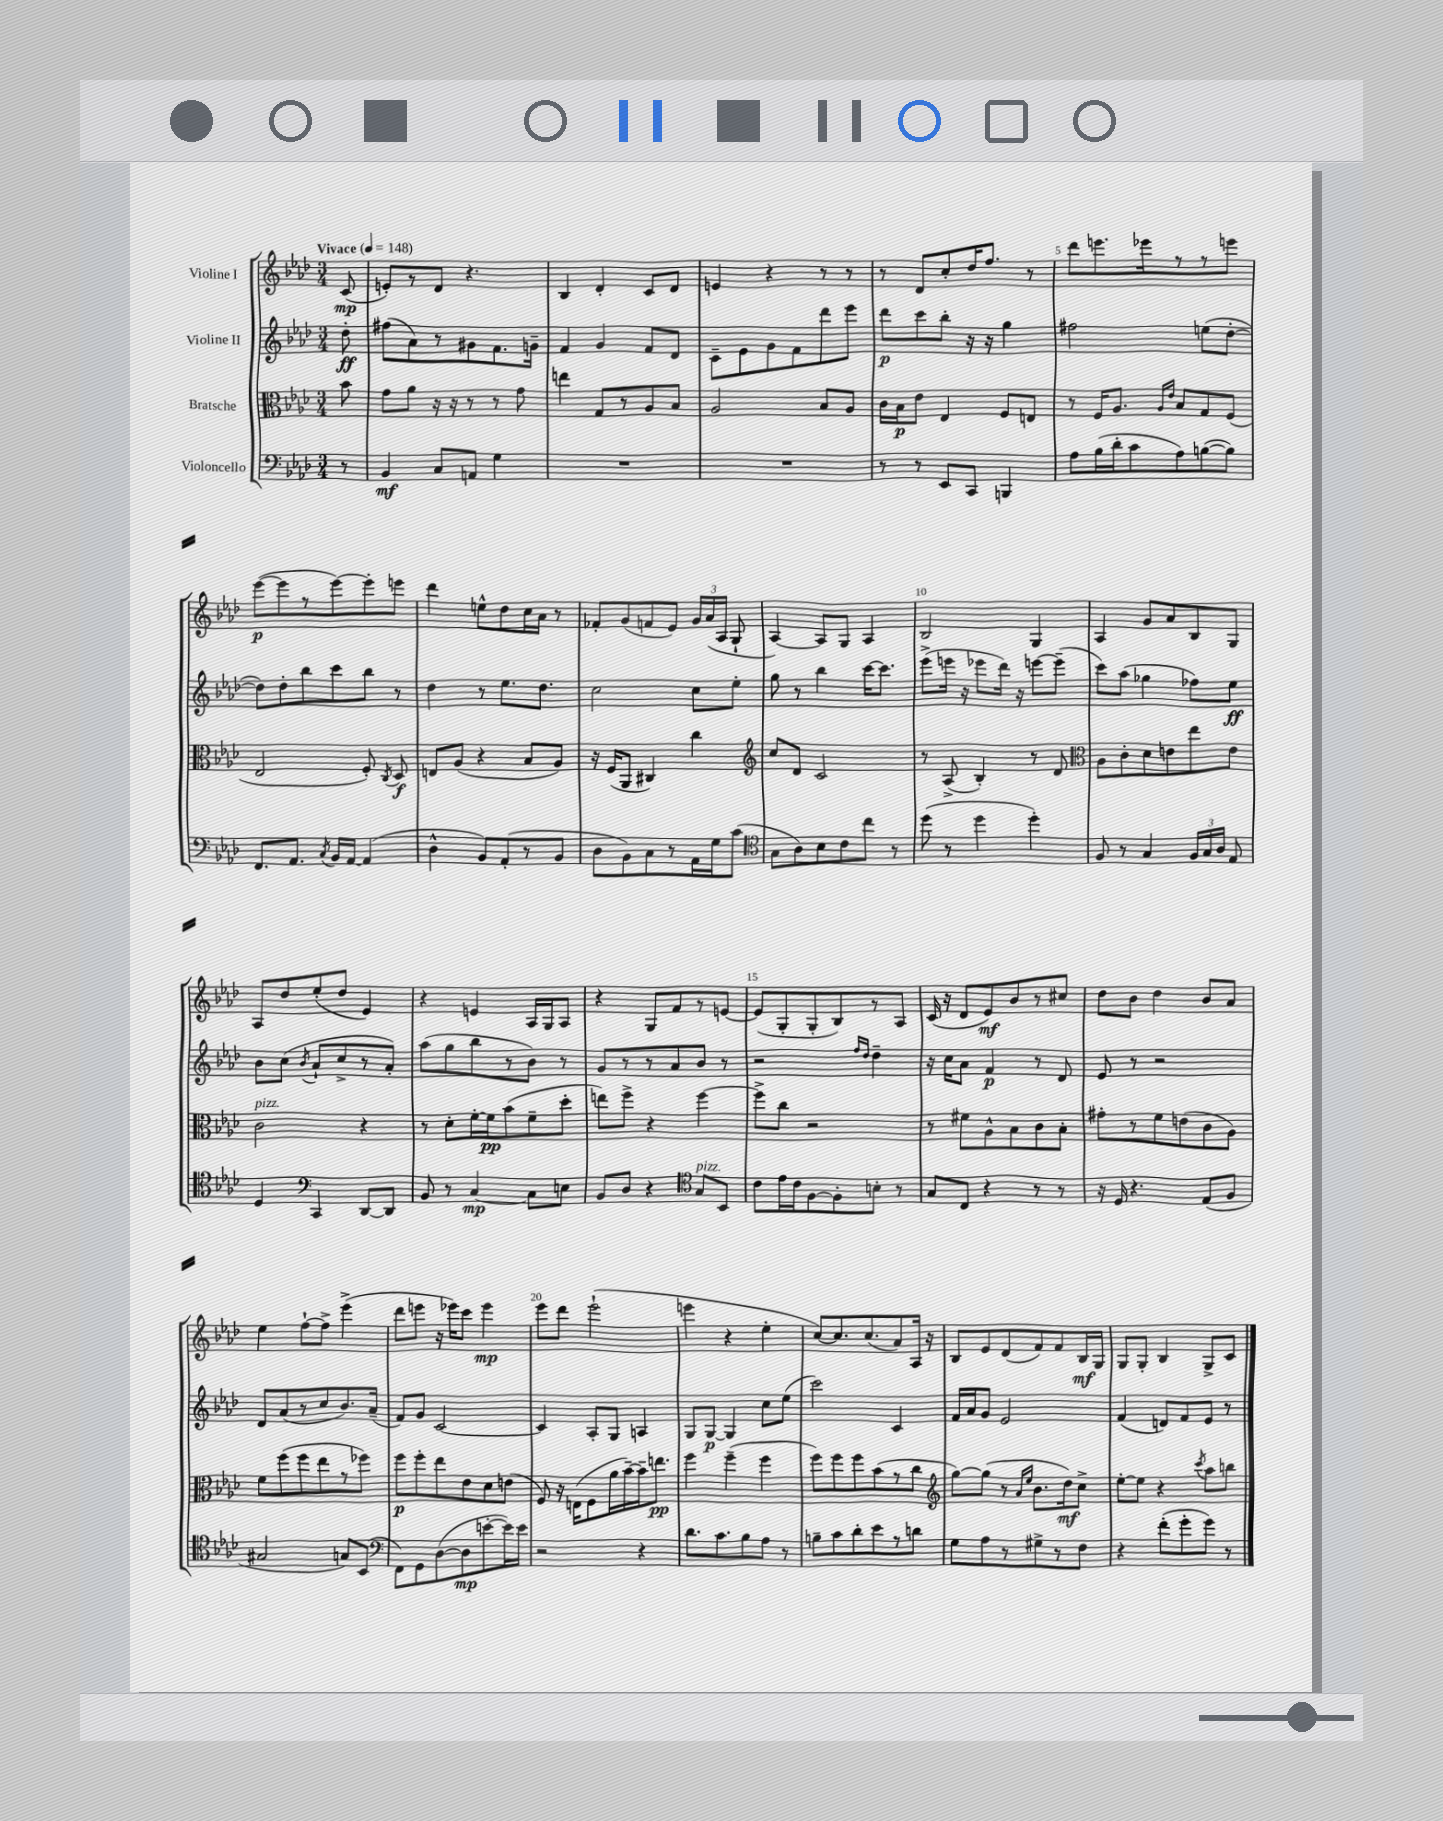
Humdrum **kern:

**kern	**dynam	**kern	**dynam	**kern	**dynam	**kern	**dynam
*part4	*part4	*part3	*part3	*part2	*part2	*part1	*part1
*staff4	*staff4	*staff3	*staff3	*staff2	*staff2	*staff1	*staff1
*I"Violoncello	*	*I"Bratsche	*	*I"Violine II	*	*I"Violine I	*
*clefF4	*	*clefC3	*	*clefG2	*	*clefG2	*
*k[b-e-a-d-]	*	*k[b-e-a-d-]	*	*k[b-e-a-d-]	*	*k[b-e-a-d-]	*
*M3/4	*	*M3/4	*	*M3/4	*	*M3/4	*
*MM148	*	*MM148	*	*MM148	*	*MM148	*
=	=	=	=	=	=	=	=
!	!	!	!	!	!	!LO:TX:a:B:t=Vivace	!
8r	.	8b-\	.	8dd-'\	ff	(8c/	mp
=1	=1	=1	=1	=1	=1	=1	=1
4BB-/	mf	8g\L	.	(8ff#X\L	.	8en'/L)	.
.	.	8a-\J	.	8a-\)	.	8r	.
8C/L	.	16r	.	8r	.	8d-/J	.
.	.	16r	.	.	.	.	.
8AAn/J	.	8r	.	8g#X\	.	4.r	.
4G\	.	8r	.	8.f\	.	.	.
.	.	8g\	.	.	.	.	.
.	.	.	.	16gn~\Jk	.	.	.
=2	=2	=2	=2	=2	=2	=2	=2
2.r	.	4een\	.	4f/	.	4B-/	.
.	.	8G/L	.	4g/	.	4d-'/	.
.	.	8r	.	.	.	.	.
.	.	8A-/	.	8f/L	.	8c/L	.
.	.	8B-/J	.	8d-/J	.	8d-/J	.
=3	=3	=3	=3	=3	=3	=3	=3
2.r	.	2A-/	.	8c~\L	.	4en/	.
.	.	.	.	8e-\	.	.	.
.	.	.	.	8g\	.	4r	.
.	.	.	.	8f\	.	.	.
.	.	8B-/L	.	8ddd-\	.	8r	.
.	.	8A-/J	.	8eee-\J	.	8r	.
=4	=4	=4	=4	=4	=4	=4	=4
8r	.	16c\LL	.	8ddd-\L	p	8r	.
.	.	16B-\J	p	.	.	.	.
8r	.	8e-\J	.	8ccc\	.	8d-/L	.
8EE-/L	.	4E-/	.	8bb-'\J	.	8cc'/	.
8CC/J	.	.	.	16r	.	16dd-/K	.
.	.	.	.	16r	.	8.ff/J	.
4BBBn/	.	8F/L	.	4gg\	.	.	.
.	.	8En/J	.	.	.	8r	.
=5	=5	=5	=5	=5	=5	=5	=5
8A-\L	.	8r	.	2ff#X\	.	8ddd-\L	.
(16B-\L	.	16F/KL	.	.	.	8.eeen\	.
16d-'\J	.	8.A-/J	.	.	.	.	.
8c\	.	.	.	.	.	.	.
.	.	.	.	.	.	16eee-X\k	.
.	.	16qqA-/LL	.	.	.	.	.
.	.	16qqe-/JJ	.	.	.	.	.
8A-\)	.	8B-/L	.	.	.	8r	.
([8Bn\	.	8G/	.	(8een\L	.	8r	.
8B\J])	.	(8F/J	.	[8dd-'\J	.	8eeen\J	.
!!LO:LB:g=z
=6	=6	=6	=6	=6	=6	=6	=6
8.FF/L	.	2E-/	.	8dd-\L])	.	([8eee-\L	p
.	.	.	.	8dd-'\	.	8eee-\]	.
8.AA-/J	.	.	.	.	.	.	.
.	.	.	.	8bb-\	.	8r	.
8qC/	.	.	.	.	.	.	.
16BB-/LL	.	.	.	8ccc\	.	[8eee-\)	.
[16AA-/JJ	.	.	.	.	.	.	.
(4AA-/]	.	8F'/)	.	8bb-\J	.	8eee-'\]	.
.	.	8qC/	.	.	.	.	.
.	.	8D-/	f	8r	.	8eeen\J	.
=7	=7	=7	=7	=7	=7	=7	=7
4D-^^\	.	8En/L	.	4dd-\	.	4ddd-\	.
.	.	(8A-/J	.	.	.	.	.
8BB-/L)	.	4r	.	8r	.	8een^^\L	.
(8AA-'/	.	.	.	8.ee-\L	.	8dd-\	.
8r	.	8B-/L	.	.	.	16cc\L	.
.	.	.	.	8.dd-\J	.	16a-\JJ	.
8BB-/J	.	8A-/J)	.	.	.	8r	.
=8	=8	=8	=8	=8	=8	=8	=8
8D-\L	.	16r	.	2cc\	.	8f-X'/L	.
.	.	(16F/KL	.	.	.	.	.
8BB-\)	.	8AA-/J	.	.	.	(8g/	.
8C\	.	4C#X/)	.	.	.	8fn/	.
8r	.	.	.	.	.	8e-/J)	.
16AA-\L	.	4cc\	.	8cc\L	.	24g/LL	.
.	.	.	.	.	.	(24a-/	.
16G\J	.	.	.	.	.	.	.
.	.	.	.	.	.	24A-/JJ	.
(8c\J	.	.	.	8ee-'\J	.	8G`/	.
=9	=9	=9	=9	=9	=9	=9	=9
*clefC4	*	*clefG2	*	*	*	*	*
8G\L	.	8cc/L	.	8gg\	.	[4A-/)	.
8A-\)	.	8d-/J	.	8r	.	.	.
8B-\	.	2c/	.	4bb-\	.	8A-/L]	.
8c\	.	.	.	.	.	8G/J	.
8cc\J	.	.	.	[16ccc\KL	.	4A-/	.
.	.	.	.	8.ccc\J]	.	.	.
8r	.	.	.	.	.	.	.
=10	=10	=10	=10	=10	=10	=10	=10
(8dd-\	.	8r	.	(8eee-^\L	.	2B-/	.
8r	.	(8A-^/	.	16eeen\Jk	.	.	.
.	.	.	.	16r	.	.	.
4dd-\	.	4B-'/)	.	8eee-X\L	.	.	.
.	.	.	.	16ddd-\Jk)	.	.	.
.	.	.	.	16r	.	.	.
4dd-'\)	.	8r	.	[8eeen\L	.	4G/	.
.	.	8d-/	.	(8eee~\J]	.	.	.
=11	=11	=11	=11	=11	=11	=11	=11
*	*	*clefC3	*	*	*	*	*
8F/	.	8A-\L	.	8ccc\L)	.	4A-/	.
8r	.	8c'\	.	(8aa-\J	.	.	.
4G/	.	8d-\	.	4gg-X\	.	8g/L	.
.	.	8en\	.	.	.	8a-/	.
24F/LL	.	8ee-\	.	8ff-X\L)	.	8B-/	.
24G/	.	.	.	.	.	.	.
24A-/JJ	.	.	.	.	.	.	.
8E-/	.	8e\J	.	8ee-\J	ff	8G/J	.
!!LO:LB:g=z
=12	=12	=12	=12	=12	=12	=12	=12
!	!	!LO:TX:a:i:t=pizz.	!	!	!	!	!
4D-/	.	2c\	.	8b-\L	.	8A-/L	.
.	.	.	.	(8cc\J	.	8dd-/	.
*clefF4	*	*	*	*	*	*	*
.	.	.	.	8qb-/	.	.	.
4CC/	.	.	.	8a-`/L	.	(8ee-'/	.
.	.	.	.	8cc^/	.	8dd-/J	.
[8DD-/L	.	4r	.	8r	.	4e-/)	.
8DD-/J]	.	.	.	8a-'/J)	.	.	.
=13	=13	=13	=13	=13	=13	=13	=13
8BB-/	.	8r	.	(8aa-\L	.	4r	.
8r	.	8d-'\L	.	8gg\	.	.	.
[4C/	mp	[16f'\L	.	8bb-\	.	4en/	.
.	.	16f\J]	pp	.	.	.	.
.	.	(8b-\	.	8r	.	.	.
8C\L]	.	8f~\	.	8b-\J)	.	16A-/LL	.
.	.	.	.	.	.	16G/J	.
8En\J	.	8dd-'\J	.	8r	.	8A-/J	.
=14	=14	=14	=14	=14	=14	=14	=14
8BB-/L	.	8een\L)	.	8g/L	.	4r	.
8D-/J	.	8ff^\J	.	8r	.	.	.
4r	.	4r	.	8r	.	8G/L	.
.	.	.	.	8a-/	.	8f/	.
*clefC4	*	*	*	*	*	*	*
!LO:TX:a:i:t=pizz.	!	!	!	!	!	!	!
8G/L	.	[4ff\	.	8b-/J	.	8r	.
8BB-/J	.	.	.	8r	.	[8en/J	.
=15	=15	=15	=15	=15	=15	=15	=15
8c\L	.	8ff^\L]	.	2r	.	(8e/L]	.
16e-\L	.	8cc\J	.	.	.	8G'/	.
16c\J	.	.	.	.	.	.	.
[8F\	.	2r	.	.	.	8G'/	.
8F'\]	.	.	.	.	.	8B-/)	.
.	.	.	.	16qqff/LL	.	.	.
.	.	.	.	16qqdd-/JJ	.	.	.
8Bn'\J	.	.	.	4dd-~\	.	8r	.
8r	.	.	.	.	.	8A-/J	.
=16	=16	=16	=16	=16	=16	=16	=16
8G/L	.	8r	.	16r	.	(16c/	.
.	.	.	.	16cc\KL	.	16r	.
8C/J	.	8f#X\L	.	8a-\J	.	8d-/L	.
4r	.	8A-^^\	.	4f/	p	8e-/)	mf
.	.	8B-\	.	.	.	8b-/	.
8r	.	8c\	.	8r	.	8r	.
8r	.	8B-'\J	.	8d-/	.	8cc#X/J	.
=17	=17	=17	=17	=17	=17	=17	=17
16r	.	8g#X'\L	.	8e-/	.	8dd-\L	.
16D-/	.	.	.	.	.	.	.
4.r	.	8r	.	8r	.	8b-\J	.
.	.	8f\	.	2r	.	4dd-\	.
.	.	(8en\	.	.	.	.	.
(8E-/L	.	8c\	.	.	.	8b-/L	.
8F/J	.	8A-\J)	.	.	.	8a-/J	.
!!LO:LB:g=z
=18	=18	=18	=18	=18	=18	=18	=18
2G#X/	.	8f\L	.	8d-/L	.	4ee-\	.
.	.	(8ff\	.	(8a-/	.	.	.
.	.	8ff\	.	8r	.	[8ff`\L	.
.	.	8ee-\	.	8cc/	.	8ff^\J]	.
8Gn/L)	.	8r	.	8.b-/)	.	(4eee-^\	.
(8BB-/J	.	8ff-X\J)	.	.	.	.	.
.	.	.	.	(16a-~/Jk	.	.	.
=19	=19	=19	=19	=19	=19	=19	=19
*clefF4	*	*	*	*	*	*	*
8FF\L)	.	8ff\L	p	8f/L)	.	8ddd-\L	.
8GG\	.	8ff'\	.	8g/J	.	8eeen\J	.
([8D-\	.	8ee-\	.	[2c/	.	16r	.
.	.	.	.	.	.	16eee-X\KL)	.
8D-\]	mp	8e-\	.	.	.	8ccc\J	.
[8en'\	.	8d-\	.	.	.	4eee-\	mp
16e\L])	.	(8en\J	.	.	.	.	.
16e\JJ	.	.	.	.	.	.	.
=20	=20	=20	=20	=20	=20	=20	=20
2r	.	8F/)	.	4c/]	.	8eee-\L	.
.	.	16r	.	.	.	8ddd-\J	.
.	.	(16En\KL	.	.	.	.	.
.	.	8F\	.	8A-'/L	.	(2eee-`\	.
.	.	16a-\L	.	8G/J	.	.	.
.	.	[16b-~\)	.	.	.	.	.
4r	.	16b-~\J]	.	4An/	.	.	.
.	.	8.een\J	pp	.	.	.	.
=21	=21	=21	=21	=21	=21	=21	=21
8.d-\L	.	4ff\	.	8G/L	.	4eeen\	.
.	.	.	.	[8G/J	p	.	.
8.c\	.	.	.	.	.	.	.
.	.	(4ff~\	.	4G/]	.	4r	.
8B-\	.	.	.	.	.	.	.
8A-\J	.	4ff\	.	8cc\L	.	4ee-'\	.
8r	.	.	.	(8ee-\J	.	.	.
=22	=22	=22	=22	=22	=22	=22	=22
8Bn~\L	.	8ff\L)	.	2ccc\)	.	[8cc/L)	.
8c\	.	8ff\	.	.	.	8.cc/]	.
8d-'\	.	8ff\	.	.	.	.	.
.	.	.	.	.	.	(8.cc/	.
8e-\	.	(8b-\	.	.	.	.	.
8r	.	8r	.	4c/	.	8a-/)	.
8dn\J	.	8cc\J	.	.	.	16A-/Jk	.
.	.	.	.	.	.	16r	.
=23	=23	=23	=23	=23	=23	=23	=23
*	*	*clefG2	*	*	*	*	*
8G\L	.	[8gg\L)	.	16f/LL	.	8B-/L	.
.	.	.	.	16a-/J	.	.	.
8A-\	.	(8gg\J]	.	8g/J	.	8e-/	.
8r	.	8r	.	2e-/	.	(8d-/	.
.	.	16qqa-/LL	.	.	.	.	.
.	.	16qqee-/JJ	.	.	.	.	.
8G#X^\	.	8.b-\L	.	.	.	8f/)	.
8r	.	.	.	.	.	8f/	.
.	.	16dd-\k)	mf	.	.	.	.
8F\J	.	8cc^\J	.	.	.	16B-/L	mf
.	.	.	.	.	.	16G/JJ	.
=24	=24	=24	=24	=24	=24	=24	=24
4r	.	[8ee-'\L	.	(4f/	.	8G/L	.
.	.	8ee-\J]	.	.	.	8G'/J	.
(8f'\L	.	4r	.	8dn/L)	.	4B-/	.
8g'\	.	.	.	8f/	.	.	.
.	.	8qccc/	.	.	.	.	.
8g\J)	.	8aa-\L	.	8e-/J	.	8G^/L	.
8r	.	8bbn\J	.	8r	.	8c/J	.
==	==	==	==	==	==	==	==
*-	*-	*-	*-	*-	*-	*-	*-
